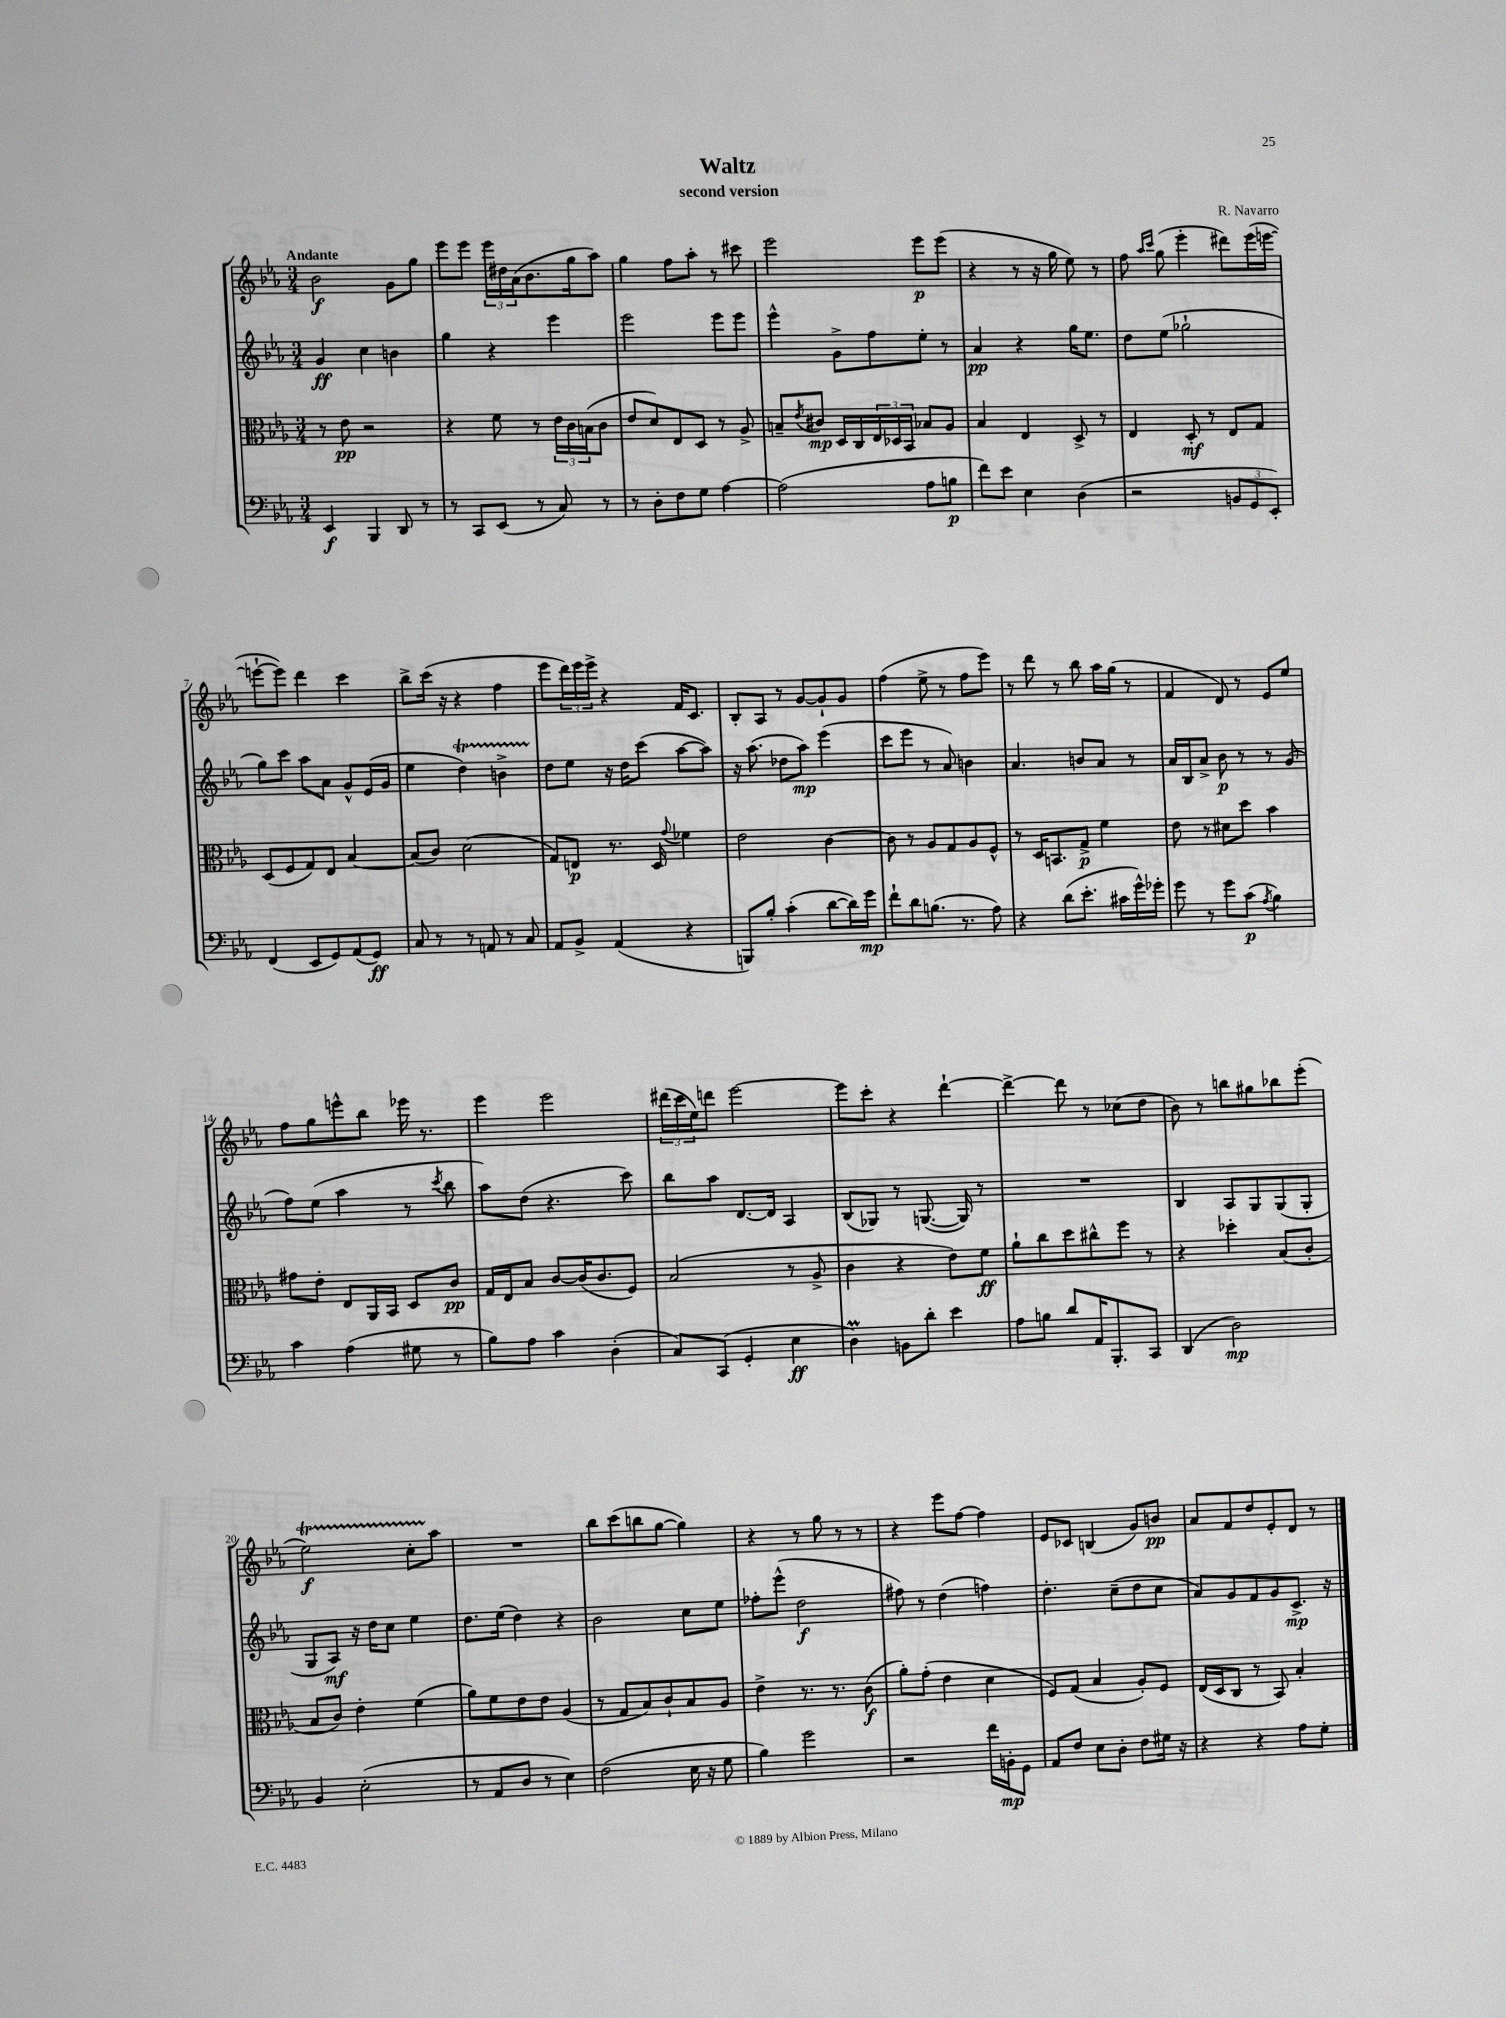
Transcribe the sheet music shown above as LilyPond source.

\header { title = "Waltz" composer = "R. Navarro" subtitle = "second version" }
<<
\new StaffGroup <<
\new Staff = "s0" {
    \clef treble \key ees \major \numericTimeSignature \time 3/4 \tempo "Andante"
    bes'2\f g'8 g''8 |
    ees'''8 ees'''8 \tuplet 3/2 { ees'''16 dis''16 aes'16( } bes'8. g''16 aes''8) |
    g''4 f''8 aes''8-. r8 cis'''8 |
    ees'''2 ees'''8\p ees'''8( |
    r4 r8 r16 g''16 ees''8) r8 |
    f''8 \grace { aes''16 c'''16 } g''8( ees'''4-. dis'''8) ees'''16( e'''16~ |
    e'''8~-! e'''8) d'''4 c'''4 |
    bes''8-> c'''16( r16 r4 f''4 |
    ees'''8 \tuplet 3/2 { d'''16) ees'''16 ees'''16-> } r4 f'16 c'8. |
    bes8-. aes8 r8 g'8~ g'8-! g'8 |
    f''4( ees''8-> r8 f''8 ees'''8) |
    r8 d'''8 r8 bes''8 aes''16 g''16( r8 |
    f'4 d'8) r8 ees'8 ees''8 |
    f''8 g''8 e'''8-^ bes''8 ees'''16 r8. |
    ees'''4 ees'''2 |
    \tuplet 3/2 { dis'''16( c'''16 ees''16) } d'''8 ees'''2~ |
    ees'''8 c'''8-. r4 d'''4~-! |
    d'''4~-> d'''8 r8 ces''8( d''8 |
    bes'8) r8 b''8 gis''8 bes''8 ees'''8-.( |
    ees''2\startTrillSpan\f) c''8-. aes''8\stopTrillSpan |
    R2. |
    bes''8 c'''8( b''8 g''8~ g''4) |
    r4 r8 g''8 r8 r8 |
    r4 ees'''8 f''8~ f''4 |
    ees'8 ces'8 b4( g'8) b'8\pp |
    aes'8 f'8 d''8 ees'8-. d'8 r8 \bar "|." |
}
\new Staff = "s1" {
    \clef treble \key ees \major \numericTimeSignature \time 3/4
    g'4\ff c''4 b'4 |
    g''4 r4 ees'''4 |
    ees'''2 ees'''8 ees'''8 |
    ees'''4-^ g'8-> f''8 ees''8-. r8 |
    aes'4\pp r4 g''16 ees''8. |
    d''8 ees''8( ges''2-! |
    g''8) c'''8 aes''8 aes'8 g'8-^ ees'16( g'16 |
    ees''4 d''4\startTrillSpan) b'4-> |
    d''8\stopTrillSpan ees''8 r16 d''16 c'''8( aes''8~ aes''8) |
    r16 aes''8.( des''8 aes''8\mp) ees'''4( |
    c'''8 ees'''8 r8 aes'8) b'4 |
    aes'4. b'8 aes'8 r8 |
    aes'16 bes16 aes'8-> bes'8\p r8 r8 g'8( |
    f''8) ees''8( aes''4 r8 \acciaccatura { c'''8 } bes''8 |
    aes''8) d''8( r4. c'''8) |
    bes''8 aes''8 d'8.~ d'16 aes4 |
    bes8( ges8) r8 g8.~( g16) r8 |
    R2. |
    bes4 aes8 g8 g8( g8-. |
    g8 aes8\mf) r16 d''16 c''8 ees''4 |
    d''8. ees''16( d''4) r4 |
    bes'2 c''8 ees''8 |
    fes''8-. ees'''8-^( d''2\f |
    fis''8) r8 d''4( f''4) |
    d''4.-. c''8--( d''8 c''8 |
    aes'8) g'8 f'8 g'8 c'8.->\mp r16 \bar "|." |
}
\new Staff = "s2" {
    \clef alto \key ees \major \numericTimeSignature \time 3/4
    r8 ees'8\pp r2 |
    r4 f'8 r8 \tuplet 3/2 { ees'16 c'16 b16( } c'8 |
    ees'8 d'8) ees8 d8 r8 aes8-> |
    b8-- \acciaccatura { ees'8 } cis'8\mp d16 c16 \tuplet 3/2 { ees16 des16 bes,16 } bes8 aes8 |
    bes4 ees4 d8-> r8 |
    ees4 d8-.\mf r8 ees8 g8 |
    d8( f8 g8) ees8 bes4~ |
    bes8( c'8) d'2( |
    g8) e8\p r8. d16 \appoggiatura { g'8 } fes'4 |
    ees'2 c'4~ |
    c'8 r8 aes8 g8 aes8 f8-^ |
    r8 d16 b,8. g8->\p f'4 |
    ees'8 r8 dis'8 d''8 bes'4 |
    gis'8 ees'8-. ees8 aes,16 bes,16 d8 c'8\pp |
    g16 ees16 bes8 c'8~ c'16( c'8. f8) |
    bes2( r8 aes8-> |
    c'4 r4 ees'8) f'8\ff |
    aes'8-! c''8 d''8 cis''8-^ f''8 r8 |
    r4 des''4-. bes8( c'8-. |
    bes8 c'8) ees'4-. f'4( |
    aes'8) f'8 ees'8 ees'8 aes4( |
    r8 g8 bes8) c'8-! bes8 aes8 |
    ees'4-> r8. r8. c'8\f( |
    aes'8-.) g'8-.( ees'4 d'4 |
    f8) g8( bes4 aes8-.) f8 |
    ees16( d16 c8 r8 bes,8) bes4-. \bar "|." |
}
\new Staff = "s3" {
    \clef bass \key ees \major \numericTimeSignature \time 3/4
    ees,4\f bes,,4 d,8 r8 |
    r8 c,8 ees,8( r8 c8) r8 |
    r8 d8-. f8 g8 aes4~ |
    aes2( aes8 b8\p |
    f'8) ees'8 ees4 d4( |
    r2 \tuplet 3/2 { b,8 g,8 ees,8-.) } |
    f,4( ees,8 g,8) aes,8( g,8\ff) |
    c8 r8 r8 a,8 r8 c8 |
    aes,8 bes,8-> aes,4( r4 |
    b,,8) bes8-. c'4-.( d'8~ d'16) g'16\mp |
    f'8-! d'8 b8.( r8. aes8) |
    r4 d'8( ees'8.-. cis'16 g'16-^) ges'16-. |
    g'8 r8 g'8 c'8\p( \acciaccatura { aes8 } bes4) |
    c'4 aes4( gis8 r8 |
    bes8) aes8 c'4 d4-.( |
    c8) c,8( g,4-. ees4\ff |
    d4\prall) b,8 d'8-. ees'4 |
    aes8 b8 d'8 aes,16 bes,,8.-. c,8 |
    d,4( d2\mp) |
    bes,4 ees2-.( |
    r8 aes,8 d8 r8 ees4) |
    f2( ees16 r16 g8 |
    bes4) g'2 |
    r2 f'16 b,16-.\mp g,8 |
    aes,8 f8 ees8 d8-. f8 gis16 r16 |
    r4 r4 aes8 g8-. \bar "|." |
}
>>
>>
